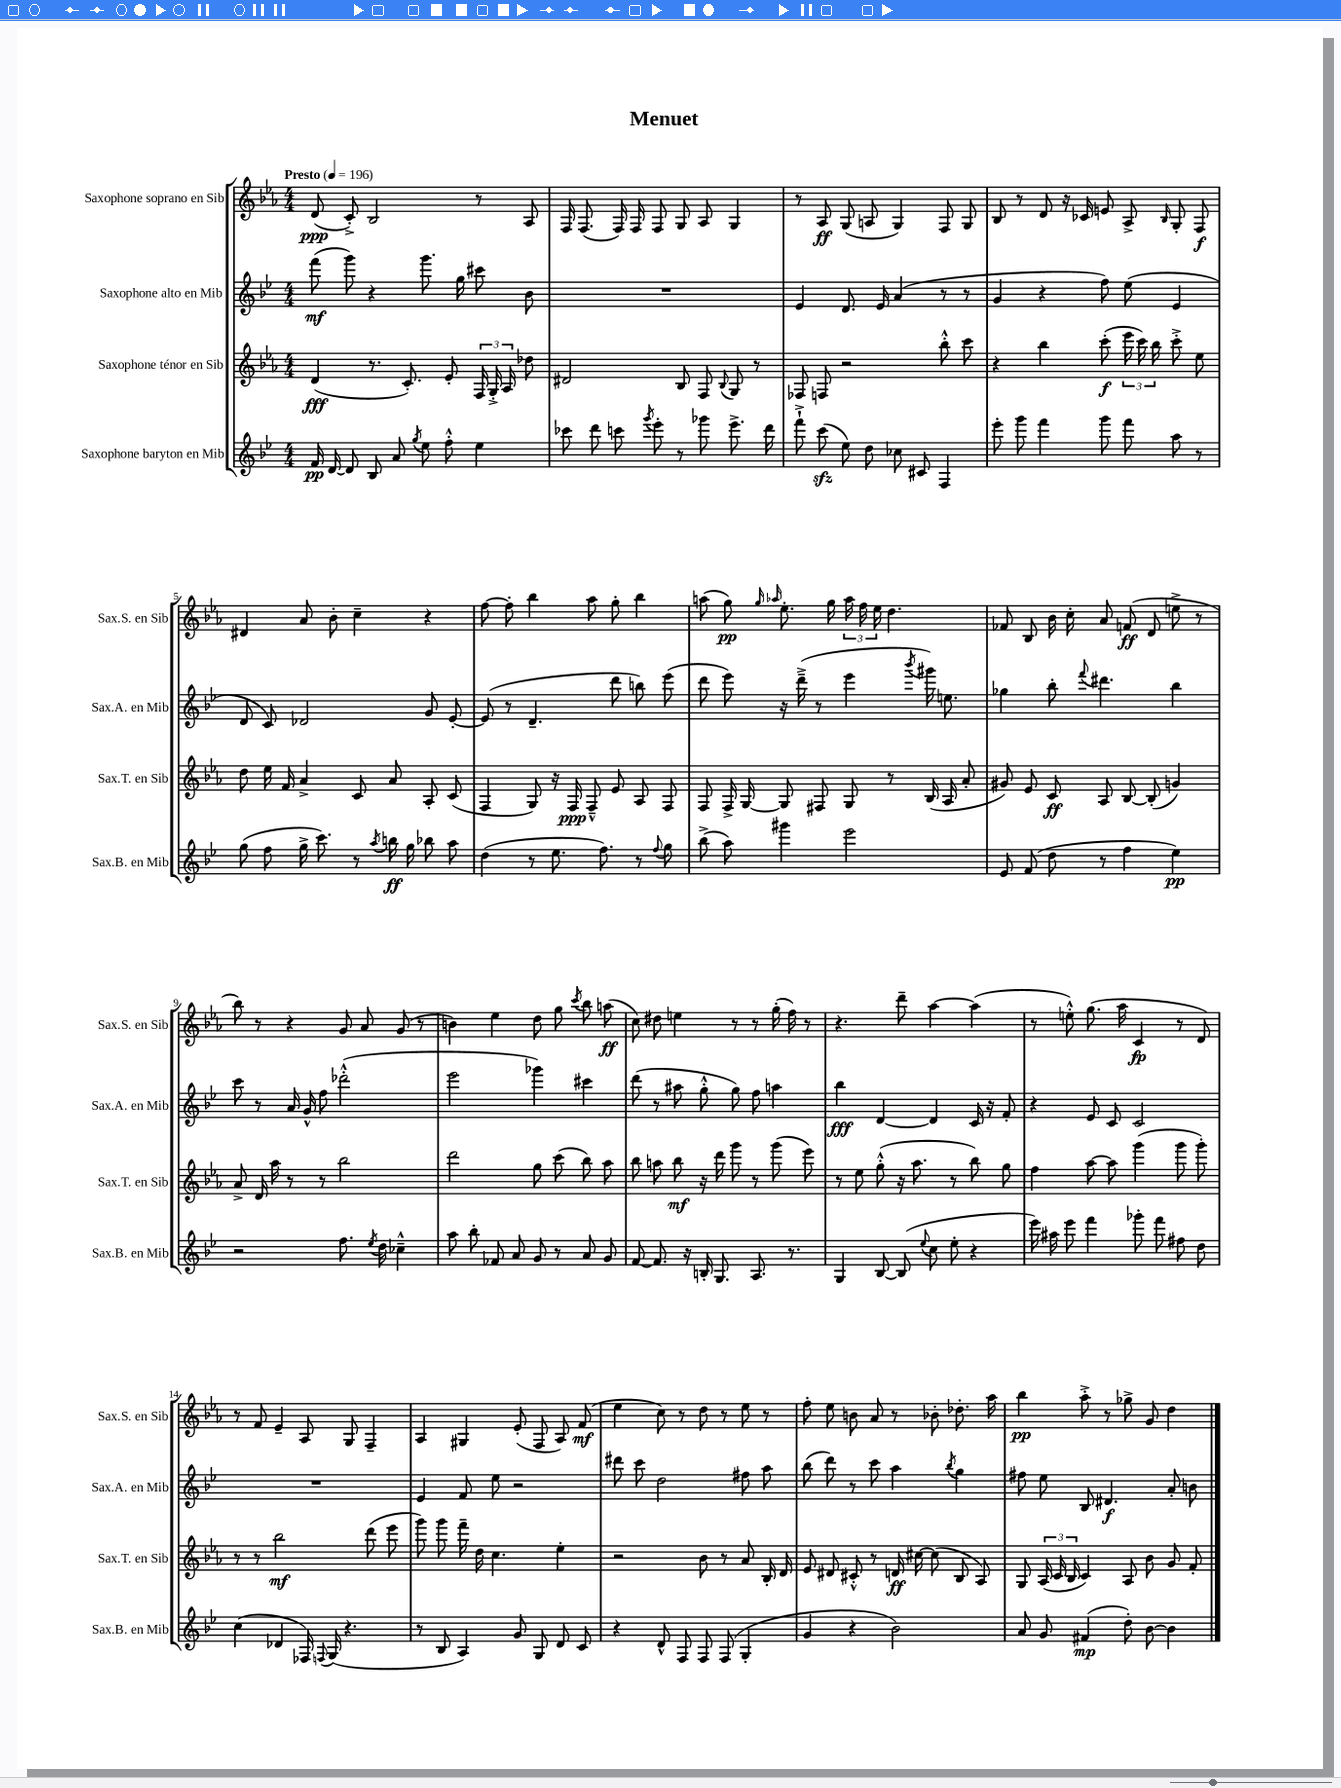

**kern	**kern	**kern	**kern
*staff4	*staff3	*staff2	*staff1
*clefG2	*clefG2	*clefG2	*clefG2
*k[b-e-]	*k[b-e-a-]	*k[b-e-]	*k[b-e-a-]
*M4/4	*M4/4	*M4/4	*M4/4
*MM196	*MM196	*MM196	*MM196
16f/	(4d/	(8fff\	(8d/
[16d/	.	.	.
8d/]	.	8ggg\)	8c'^/)
8B-/	8.r	4r	2B-/
8a/	.	.	.
.	8.c'/)	.	.
8qgg/	.	.	.
8ee-\	.	8.ggg\	.
8ff'^^\	8e-'/	.	.
.	.	16gg\	.
4ee-\	24F/	8ccc#\	8r
.	24G'^/	.	.
.	24A-/	.	.
.	8dd-\	8b-\	8A-/
=	=	=	=
8ccc-\	2d#/	1r	16F/
.	.	.	(8.F/
8ddd\	.	.	.
8ccc\	.	.	16F/)
.	.	.	16F/
8qggg/	.	.	.
8eee-'\	.	.	8F/
8r	8B-/	.	8G/
8ggg-\	8F/	.	8A-/
.	8qqB-/	.	.
8.eee-^\	8G/	.	4G/
.	8r	.	.
16ddd\	.	.	.
=	=	=	=
8fff`^\	8F-/	4e-/	8r
(8ccc\	8F/	.	8A-/
8ee-\)	2r	8.d/	(8G/
8dd\	.	.	8A/
.	.	16e-/	.
8cc-\	.	(4a/	4G/)
8c#/	.	.	.
4F/	8bb-'^^\	8r	8F/
.	8ccc\	8r	8G/
=	=	=	=
8eee-'\	4r	4g/	8B-/
8ggg\	.	.	8r
4fff\	4bb-\	4r	8d/
.	.	.	16r
.	.	.	16c-/
8ggg\	(8ccc'\	8ff\)	8e/
8fff\	24eee-\	(8ee-\	8A-^/
.	24ccc\)	.	.
.	24bb-\	.	.
.	.	.	16qqB-/
8aa\	8ccc'^\	4e-/	8G'/
8r	8ee-\	.	8F/
=	=	=	=
(8gg\	8dd\	8d/	4d#/
8ff\	16ee-\	8c/)	.
.	16f/	.	.
16gg^\	4a-^/	2d-/	8a-/
8.ccc\)	.	.	.
.	.	.	8b-'\
8r	8c/	.	4cc~\
8qaa/	.	.	.
16bb\	8a-/	.	.
16gg\	.	.	.
8bb-\	8A-'/	8g/	4r
8aa\	(8c/	[8e-'/	.
=	=	=	=
(4dd\	4F/	(8e-/]	[8ff\
.	.	8r	8ff'\]
8r	8G/)	4.d~/	4bb-\
8.ee-\	16r	.	.
.	16F/	.	.
.	8F~^^/	.	8aa-\
8.ff\)	.	.	.
.	8e-/	8ddd\	8gg'\
8r	8A-/	8bb\)	4bb-\
8qqff/	.	.	.
8gg\	8F/	(8eee-\	.
=	=	=	=
(8bb-^\	8F/	8ddd\	(8aa\
8aa\)	16F^/	8eee-\)	8gg\)
.	[16G/	.	.
.	.	.	16qqgg/
.	.	.	16qqaa-/
4ggg#\	8G/]	16r	8.ee-'\
.	.	(16ddd~^\	.
.	8F#/	8r	.
.	.	.	16gg\
2eee-\	8G/	4eee-\	24aa-\
.	.	.	24ff\
.	.	.	24ee-\
.	8r	.	4.dd\
.	.	8qbbb-/	.
.	(16B-/	16ggg#\)	.
.	16A-/	8.ee\	.
.	8a-'/	.	.
=	=	=	=
8e-/	8g#/)	4gg-\	8f-/
(8f/	8e-/	.	8B-/
8dd\	8c/	8bb-'\	16b-\
.	.	.	16cc'\
.	.	8qqfff/	.
8r	8A-/	4.ddd#\	8a-/
4ff\	[8B-/	.	(8f/
.	(8B-'/]	.	8d/
4ee-\)	4g/)	4bb-\	8ee^\
.	.	.	8r
=	=	=	=
2r	8a-^/	8ccc\	8bb-\)
.	16d/	8r	8r
.	16aa-\	.	.
.	8r	16a/	4r
.	.	16g^^/	.
.	8r	8ff\	.
8.ff\	2bb-\	(2ddd-'^^\	8g/
.	.	.	8a-/
8qee-/	.	.	.
16dd\	.	.	.
4cc-~^^\	.	.	(8g/
.	.	.	8r
=	=	=	=
8aa\	2ddd\	2eee-\	4b\)
8bb-'\	.	.	.
8f-/	.	.	4ee-\
8a/	.	.	.
8g/	8gg\	4ggg-\)	8dd\
8r	(8ccc\	.	8gg\
.	.	.	8qccc/
8a/	8bb-\)	4ccc#\	8bb-\
8g/	8aa-\	.	(8aa\
=	=	=	=
[8f/	8bb-\	(8ddd\	8cc\)
8.f/]	8aa\	8r	8dd#\
.	8bb-\	8aa#\	4ee\
16r	.	.	.
16B'/	16r	8gg'^^\	.
8.G/	16ddd\	.	.
.	8ggg\	8gg\)	8r
8.A/	8r	8ff\	8r
.	(8ggg\	4aa\	(16gg'\
8.r	.	.	16ff\)
.	8eee-\)	.	8r
=	=	=	=
4G/	8r	4bb-\	4.r
.	8ee-\	.	.
[8B-/	(8gg'^^\	[4d/	.
(8B-/]	16r	.	8ddd~\
.	8.aa-\	.	.
8qqee-/	.	.	.
8cc\	.	4d/]	[4aa-\
8ee-'\	8r	.	.
4r	8bb-\)	16c/	(4aa-\]
.	.	16r	.
.	8gg\	8f'/	.
=	=	=	=
16eee-\)	4ff\	4r	8r
16aa#\	.	.	.
8eee-\	.	.	8ee'^^\)
4fff\	[8aa-\	8e-/	(8.gg\
.	8aa-\]	8c/	.
.	.	.	16aa-\
8ggg-'\	(4ggg\	2c/	4c/
8fff\	.	.	.
8ff#\	8ggg\	.	8r
8dd\	8ggg'\)	.	8d/)
=	=	=	=
(4cc\	8r	1r	8r
.	8r	.	8f/
4d-/	2bb-\	.	4e-~/
16F-/)	.	.	8A-/
8qqF/	.	.	.
(16G/	.	.	.
4.r	.	.	8G/
.	(8ddd\	.	4F~/
.	8eee-\	.	.
=	=	=	=
8r	8ggg\)	4e-/	4A-/
8B-/	8ggg\	.	.
4A/)	16fff~\	8f/	4G#/
.	16dd\	.	.
.	4.cc\	8ee-\	.
8g/	.	2r	(8e-'/
8G/	.	.	8F/
8d/	4ee-'\	.	8A-/)
8c/	.	.	(8f/
=	=	=	=
4r	2r	8ddd#\	4ee-\
.	.	8ccc\	.
8d^^/	.	2dd\	8cc\)
8F/	.	.	8r
8F/	8b-\	.	8dd\
(8F/	8r	.	8r
4G'/	8a-/	8ff#\	8ee-\
.	16B-'/	8aa\	8r
.	16d/	.	.
=	=	=	=
4g/	8e-/	(8bb-\	8ff'\
.	8d#/	8ddd\)	8ee-\
4r	8c#'^^/	8r	8b\
.	8r	8ccc\	8a-/
2b-\)	16d/	4aa\	8r
.	[16cc#\	.	.
.	(8cc#\]	.	8b-'\
.	.	8qbb-/	.
.	8B-/	4gg\	8.dd-'\
.	8A-/)	.	.
.	.	.	16aa-\
=	=	=	=
8a/	8G/	8ff#\	4bb-\
8g/	(24A-/	8ee-\	.
.	24c/	.	.
.	24B-/	.	.
(4f#/	4c/)	8B-/	8aa-'^\
.	.	4.d#/	8r
8dd'\)	8A-/	.	8gg-^\
[8b-\	8b-\	.	8g/
4b-\]	8g/	8a'/	4dd\
.	8f'/	8b\	.
==	==	==	==
*-	*-	*-	*-
